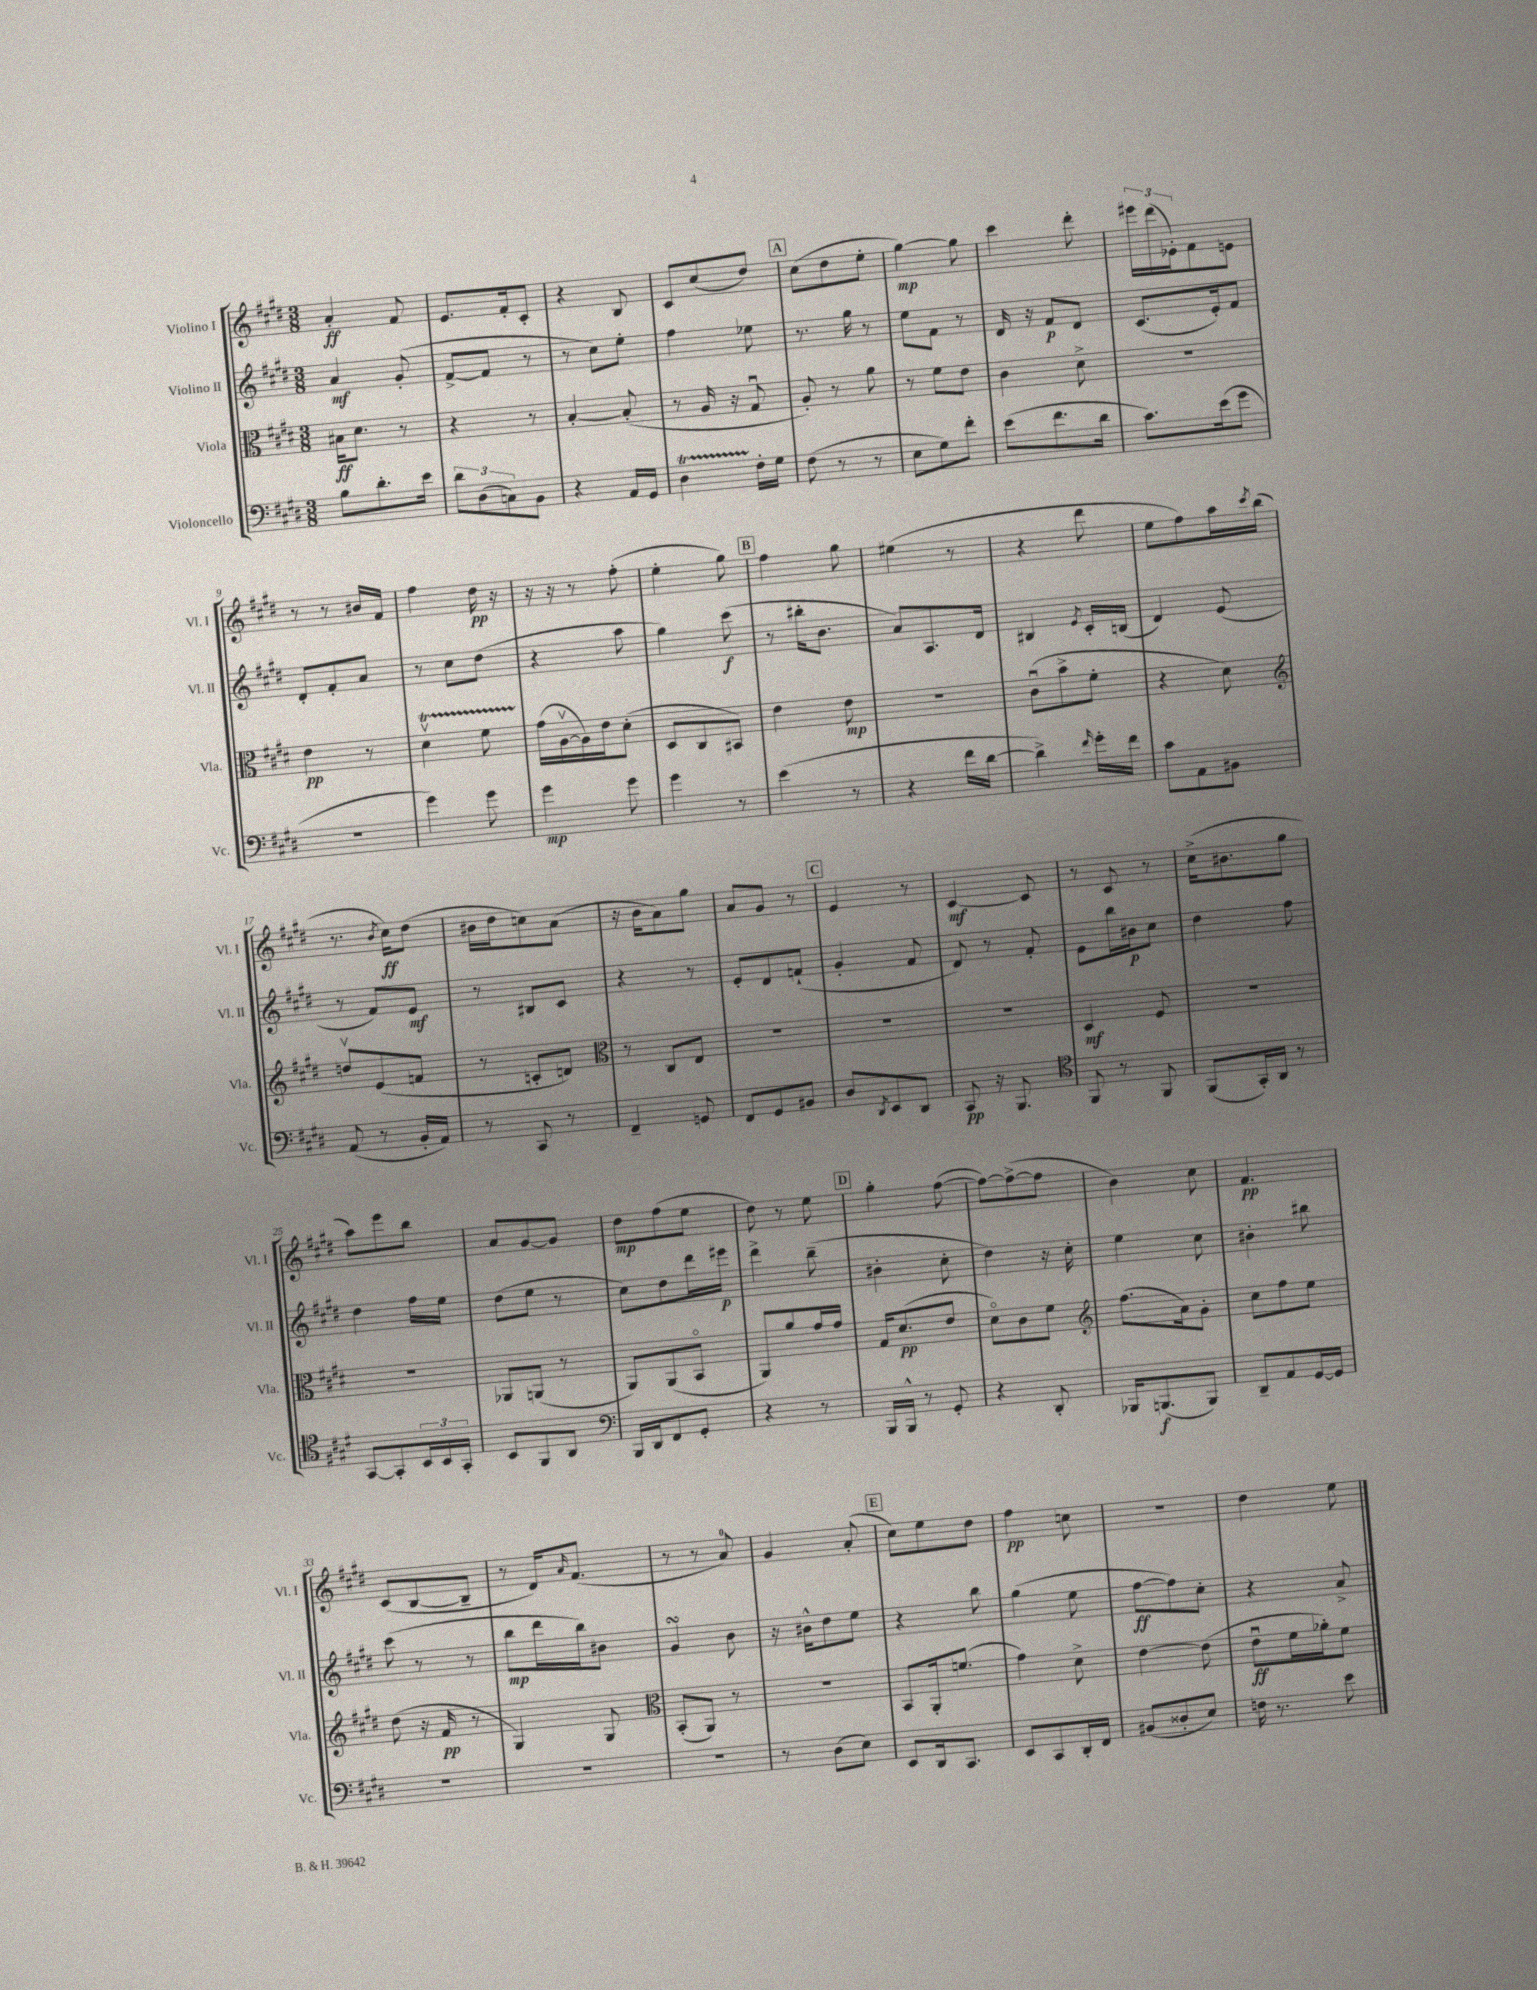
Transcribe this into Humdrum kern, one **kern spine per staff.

**kern	**dynam	**kern	**dynam	**kern	**dynam	**kern	**dynam
*part4	*part4	*part3	*part3	*part2	*part2	*part1	*part1
*staff4	*staff4	*staff3	*staff3	*staff2	*staff2	*staff1	*staff1
*I"Violoncello	*	*I"Viola	*	*I"Violino II	*	*I"Violino I	*
*I'Vc.	*	*I'Vla.	*	*I'Vl. II	*	*I'Vl. I	*
*clefF4	*	*clefC3	*	*clefG2	*	*clefG2	*
*k[f#c#g#d#]	*	*k[f#c#g#d#]	*	*k[f#c#g#d#]	*	*k[f#c#g#d#]	*
*M3/8	*	*M3/8	*	*M3/8	*	*M3/8	*
=1	=1	=1	=1	=1	=1	=1	=1
8B\L	.	16B#X\KL	ff	4a/	mf	4a'/	ff
.	.	8.d#\J	.	.	.	.	.
8.d#'\	.	.	.	.	.	.	.
.	.	8r	.	(8g#'/	.	8f#/	.
16e\Jk	.	.	.	.	.	.	.
=2	=2	=2	=2	=2	=2	=2	=2
12d#\L	.	4r	.	[8f#^/L	.	8.e/L	.
(12D#\	.	.	.	.	.	.	.
.	.	.	.	8f#/J]	.	.	.
12Cn\)	.	.	.	.	.	.	.
.	.	.	.	.	.	16f#'/k	.
8BB\J	.	8r	.	8r	.	8c#'/J	.
=3	=3	=3	=3	=3	=3	=3	=3
4r	.	[4B'/	.	8r	.	4r	.
.	.	.	.	8cc#\L)	.	.	.
16AA/LL	.	(8B'/]	.	8ee'\J	.	8B/	.
16GG#/JJ	.	.	.	.	.	.	.
=4	=4	=4	=4	=4	=4	=4	=4
4D#t\	.	8r	.	4ff#\	.	8c#/L	.
.	.	16A/	.	.	.	(8cc#/	.
.	.	16r	.	.	.	.	.
16F#'\LL	.	8G#u/	.	8ee-X\	.	8dd#/J)	.
16G#\JJ	.	.	.	.	.	.	.
!!LO:REH:place=s1:t=A
=5	=5	=5	=5	=5	=5	=5	=5
(8F#\	.	8A'/)	.	8.r	.	(8cc#\L	.
8r	.	8r	.	.	.	8dd#\	.
.	.	.	.	16gg#\	.	.	.
8r	.	8a\	.	8r	.	8ee'\J	.
=6	=6	=6	=6	=6	=6	=6	=6
8E\L	.	8r	.	8ee\L	.	[4gg#\)	mp
8G#\)	.	8f#\L	.	8f#\J	.	.	.
8f#'\J	.	8e\J	.	8r	.	8gg#\]	.
=7	=7	=7	=7	=7	=7	=7	=7
(8e\L	.	4c#\	.	16d#/	.	4ccc#\	.
.	.	.	.	16r	.	.	.
8.f#\	.	.	.	8f#/L	p	.	.
.	.	8d#^\	.	8d#/J	.	8ddd#'\	.
16d#\Jk	.	.	.	.	.	.	.
=8	=8	=8	=8	=8	=8	=8	=8
8.c#\L)	.	4.r	.	(8.c#/L	.	24eee#X\LL	.
.	.	.	.	.	.	(24ddd#\	.
.	.	.	.	.	.	24e-X'\J)	.
.	.	.	.	.	.	8f#\	.
(16e\k	.	.	.	16e'/k)	.	.	.
8g#\J	.	.	.	8f#/J	.	8en\J	.
!!LO:LB:g=z
=9	=9	=9	=9	=9	=9	=9	=9
4.r	.	4e\	pp	8d#'/L	.	8r	.
.	.	.	.	8f#'/	.	8r	.
.	.	8r	.	8a/J	.	16b#X/LL	.
.	.	.	.	.	.	16f#/JJ	.
=10	=10	=10	=10	=10	=10	=10	=10
4g#\)	.	4d#tv\	.	8r	.	4ff#\	.
.	.	.	.	8cc#\L	.	.	.
8g#\	.	8f#TTT\	.	(8dd#\J	.	16dd#\	pp
.	.	.	.	.	.	16r	.
=11	=11	=11	=11	=11	=11	=11	=11
4g#\	mp	(16g#\LL	.	4r	.	16r	.
.	.	[16Av\	.	.	.	16r	.
.	.	16A\])	.	.	.	8r	.
.	.	16e\J	.	.	.	.	.
8g#\	.	(8d#'\J	.	8aa\	.	(8ff#'\	.
=12	=12	=12	=12	=12	=12	=12	=12
4g#\	.	8D#/L	.	4gg#\)	.	4ee'\	.
.	.	8C#/	.	.	.	.	.
8r	.	8BB#X/J)	.	(8ccc#\	f	8gg#\)	.
!!LO:REH:place=s1:t=B
=13	=13	=13	=13	=13	=13	=13	=13
(4e\	.	4e\	.	8r	.	4ff#\	.
.	.	.	.	16bb#X'\KL	.	.	.
.	.	.	.	8.b\J	.	.	.
8r	.	8e\	mp	.	.	8gg#\	.
=14	=14	=14	=14	=14	=14	=14	=14
4r	.	4.r	.	8a/L)	.	(4ee#X\	.
.	.	.	.	8.A/	.	.	.
16f#\LL	.	.	.	.	.	8r	.
[16d#\JJ	.	.	.	16d#/Jk	.	.	.
=15	=15	=15	=15	=15	=15	=15	=15
4d#^\])	.	(8c#u\L	.	4B#X/	.	4r	.
.	.	8b^\	.	.	.	.	.
16qqf#/	.	.	.	8qe/	.	.	.
16g#'\LL	.	8f#'\J	.	16c#'/LL	.	8ddd#\	.
16f#\JJ	.	.	.	(16Bn/JJ	.	.	.
=16	=16	=16	=16	=16	=16	=16	=16
8c#\L	.	4r	.	4d#/)	.	8ee\L	.
8AA\	.	.	.	.	.	8ff#\)	.
8BB#X\J	.	8d#\)	.	(8e/	.	16aa\L	.
.	.	.	.	.	.	8qccc#/	.
.	.	.	.	.	.	(16bb\JJ	.
!!LO:LB:g=z
=17	=17	=17	=17	=17	=17	=17	=17
*	*	*clefG2	*	*	*	*	*
(8AA/	.	8ddnv/L	.	8r	.	8.r	.
8r	.	(8e/	.	8f#/L)	.	.	.
.	.	.	.	.	.	8qb/	.
.	.	.	.	.	.	16cc#\KL)	ff
16BB'/LL	.	8fn/J	.	8e/J	mf	(8dd#\J	.
16AA/JJ)	.	.	.	.	.	.	.
=18	=18	=18	=18	=18	=18	=18	=18
8r	.	8r	.	8r	.	16b#X\LL	.
.	.	.	.	.	.	16dd#\J	.
8CC#/	.	8cn'/L	.	8B#X/L	.	8ccn\)	.
8r	.	8dn/J)	.	8c#/J	.	(8a\J	.
=19	=19	=19	=19	=19	=19	=19	=19
*	*	*clefC3	*	*	*	*	*
4FF#~/	.	8r	.	4r	.	16r	.
.	.	.	.	.	.	16b\KL	.
.	.	8C#/L	.	.	.	8a\)	.
8GGn/	.	8E/J	.	8r	.	8gg#\J	.
=20	=20	=20	=20	=20	=20	=20	=20
8FF#/L	.	4.r	.	8e'/L	.	8a/L	.
8GG#/	.	.	.	8d#/	.	8g#/J	.
8BB#X/J	.	.	.	(8fn`/J	.	8r	.
!!LO:REH:place=s1:t=C
=21	=21	=21	=21	=21	=21	=21	=21
8D#/L	.	4.r	.	4g#'/	.	4e/	.
8qDD#/	.	.	.	.	.	.	.
8EE/	.	.	.	.	.	.	.
8DD#/J	.	.	.	8f#/	.	8r	.
=22	=22	=22	=22	=22	=22	=22	=22
8CC#/	pp	4.r	.	8d#/)	.	[4c#/	mf
16r	.	.	.	8r	.	.	.
8.BBB/	.	.	.	.	.	.	.
.	.	.	.	8f#'/	.	8c#/]	.
=23	=23	=23	=23	=23	=23	=23	=23
*clefC4	*	*	*	*	*	*	*
8FF#/	.	4D#/	mf	8e\L	.	8r	.
8r	.	.	.	16bb\L	.	8c#/	.
.	.	.	.	16b#X\J	p	.	.
8FF#/	.	8F#/	.	8cc#\J	.	8r	.
=24	=24	=24	=24	=24	=24	=24	=24
(8FF#/L	.	4.r	.	4dd#\	.	(16cc#^\KL	.
.	.	.	.	.	.	8.b#X\	.
16GG#'/L)	.	.	.	.	.	.	.
16AA/JJ	.	.	.	.	.	.	.
8r	.	.	.	8ff#\	.	8gg#\J	.
!!LO:LB:g=z
=25	=25	=25	=25	=25	=25	=25	=25
[8GG#/L	.	4.r	.	4dd#\	.	8aa\L)	.
8GG#'/]	.	.	.	.	.	8eee\	.
24BB/L	.	.	.	16ff#\LL	.	8bb\J	.
24BB/	.	.	.	.	.	.	.
.	.	.	.	16ee\JJ	.	.	.
24GG#'/JJ	.	.	.	.	.	.	.
=26	=26	=26	=26	=26	=26	=26	=26
8BB/L	.	8AA-X/L	.	(8dd#\L	.	8a/L	.
8FF#/	.	(8AAn/J	.	8ee\J	.	[8g#/	.
8AA/J	.	8r	.	8r	.	8g#/J]	.
=27	=27	=27	=27	=27	=27	=27	=27
*clefF4	*	*	*	*	*	*	*
16BBB/LL	.	8AA/L)	.	8cc#\L)	.	8dd#\L	mp
16DD#/J	.	.	.	.	.	.	.
8FF#/	.	(8AA/	.	8dd#\	.	(8ff#\	.
8GG#'/J	.	8BB/J	.	16ddd#\L	.	8ee\J	.
.	.	.	.	16eee#X\JJ	p	.	.
=28	=28	=28	=28	=28	=28	=28	=28
4r	.	8AA/L)	.	4ddd#^\	.	8dd#\)	.
.	.	8a/	.	.	.	8r	.
8r	.	16g#/L	.	(8bb~\	.	8ee\	.
.	.	16g#/JJ	.	.	.	.	.
!!LO:REH:place=s1:t=D
=29	=29	=29	=29	=29	=29	=29	=29
16BBB/LL	.	16G#/KL	.	4b#X'\	.	4gg#'\	.
16BBB^^/JJ	.	(8.d#/	pp	.	.	.	.
8r	.	.	.	.	.	.	.
8GG#'/	.	8e/J	.	8cc#'\	.	([8ff#\	.
=30	=30	=30	=30	=30	=30	=30	=30
4r	.	8d#\L)	.	4dd#\)	.	8ff#\L_)	.
.	.	8c#\	.	.	.	(8ff#^\_	.
8DD#'/	.	8f#\J	.	16r	.	8ff#\J]	.
.	.	.	.	16cc#'\	.	.	.
=31	=31	=31	=31	=31	=31	=31	=31
*	*	*clefG2	*	*	*	*	*
16BBB-X/KL	.	(8.ff#\L	.	4ee\	.	4b\)	.
(8.BBBn/	f	.	.	.	.	.	.
.	.	16a\k)	.	.	.	.	.
8BBB/J)	.	8g#'\J	.	8cc#\	.	8cc#\	.
=32	=32	=32	=32	=32	=32	=32	=32
8DD#~/L	.	8cc#\L	.	4b#X'\	.	4.f#/	pp
8AA/	.	8ff#\	.	.	.	.	.
[16GG#/L	.	8ee\J	.	8bb#X\	.	.	.
16GG#/JJ]	.	.	.	.	.	.	.
!!LO:LB:g=z
=33	=33	=33	=33	=33	=33	=33	=33
4.r	.	(8dd#\	.	(8ccc#\	.	(8c#/L	.
.	.	16r	.	8r	.	[8B/	.
.	.	16f#/	pp	.	.	.	.
.	.	8r	.	8r	.	8B~/J]	.
=34	=34	=34	=34	=34	=34	=34	=34
4.r	.	4G#/)	.	8bb\L	mp	8r	.
.	.	.	.	16ddd#\L	.	16d#/KL)	.
.	.	.	.	.	.	16qqa/	.
.	.	.	.	16bb\J)	.	(8.f#/J	.
.	.	8G#/	.	8b#X\J	.	.	.
=35	=35	=35	=35	=35	=35	=35	=35
*	*	*clefC3	*	*	*	*	*
4.r	.	(8BB'/L	.	4g#sSsS/	.	8r	.
.	.	8AA/J)	.	.	.	8r	.
.	.	8r	.	8b\	.	8a/)	.
=36	=36	=36	=36	=36	=36	=36	=36
8r	.	4.r	.	16r	.	4g#/	.
.	.	.	.	16b#X^^\KL	.	.	.
(8D#\L	.	.	.	8dd#\	.	.	.
8E\J)	.	.	.	8ee\J	.	(8a'/	.
!!LO:REH:place=s1:t=E
=37	=37	=37	=37	=37	=37	=37	=37
8EE/L	.	8BB/L	.	4r	.	8cc#\L)	.
16DD#/k	.	16AA'/k	.	.	.	8ee\	.
8.CC#/J	.	(8.fn/J	.	.	.	.	.
.	.	.	.	8bb\	.	8dd#\J	.
=38	=38	=38	=38	=38	=38	=38	=38
8EE/L	.	4g#\)	.	(4gg#\	.	4ff#\	pp
8CC#/	.	.	.	.	.	.	.
16DD#'/L	.	8d#^\	.	8ee\	.	8ccn\	.
16FF#/JJ	.	.	.	.	.	.	.
=39	=39	=39	=39	=39	=39	=39	=39
(8BB#X/L	.	[4e\	.	[8ff#\L	ff	4.r	.
8D##X'/	.	.	.	8ff#\])	.	.	.
8E/J)	.	(8e\]	.	8cc#'\J	.	.	.
=40	=40	=40	=40	=40	=40	=40	=40
16Fn\	.	8eu\L	ff	4r	.	4dd#\	.
8.r	.	.	.	.	.	.	.
.	.	16f#\L	.	.	.	.	.
.	.	16a-X'\J)	.	.	.	.	.
8e\	.	8f#\J	.	8a^/	.	8ee\	.
==	==	==	==	==	==	==	==
*-	*-	*-	*-	*-	*-	*-	*-
